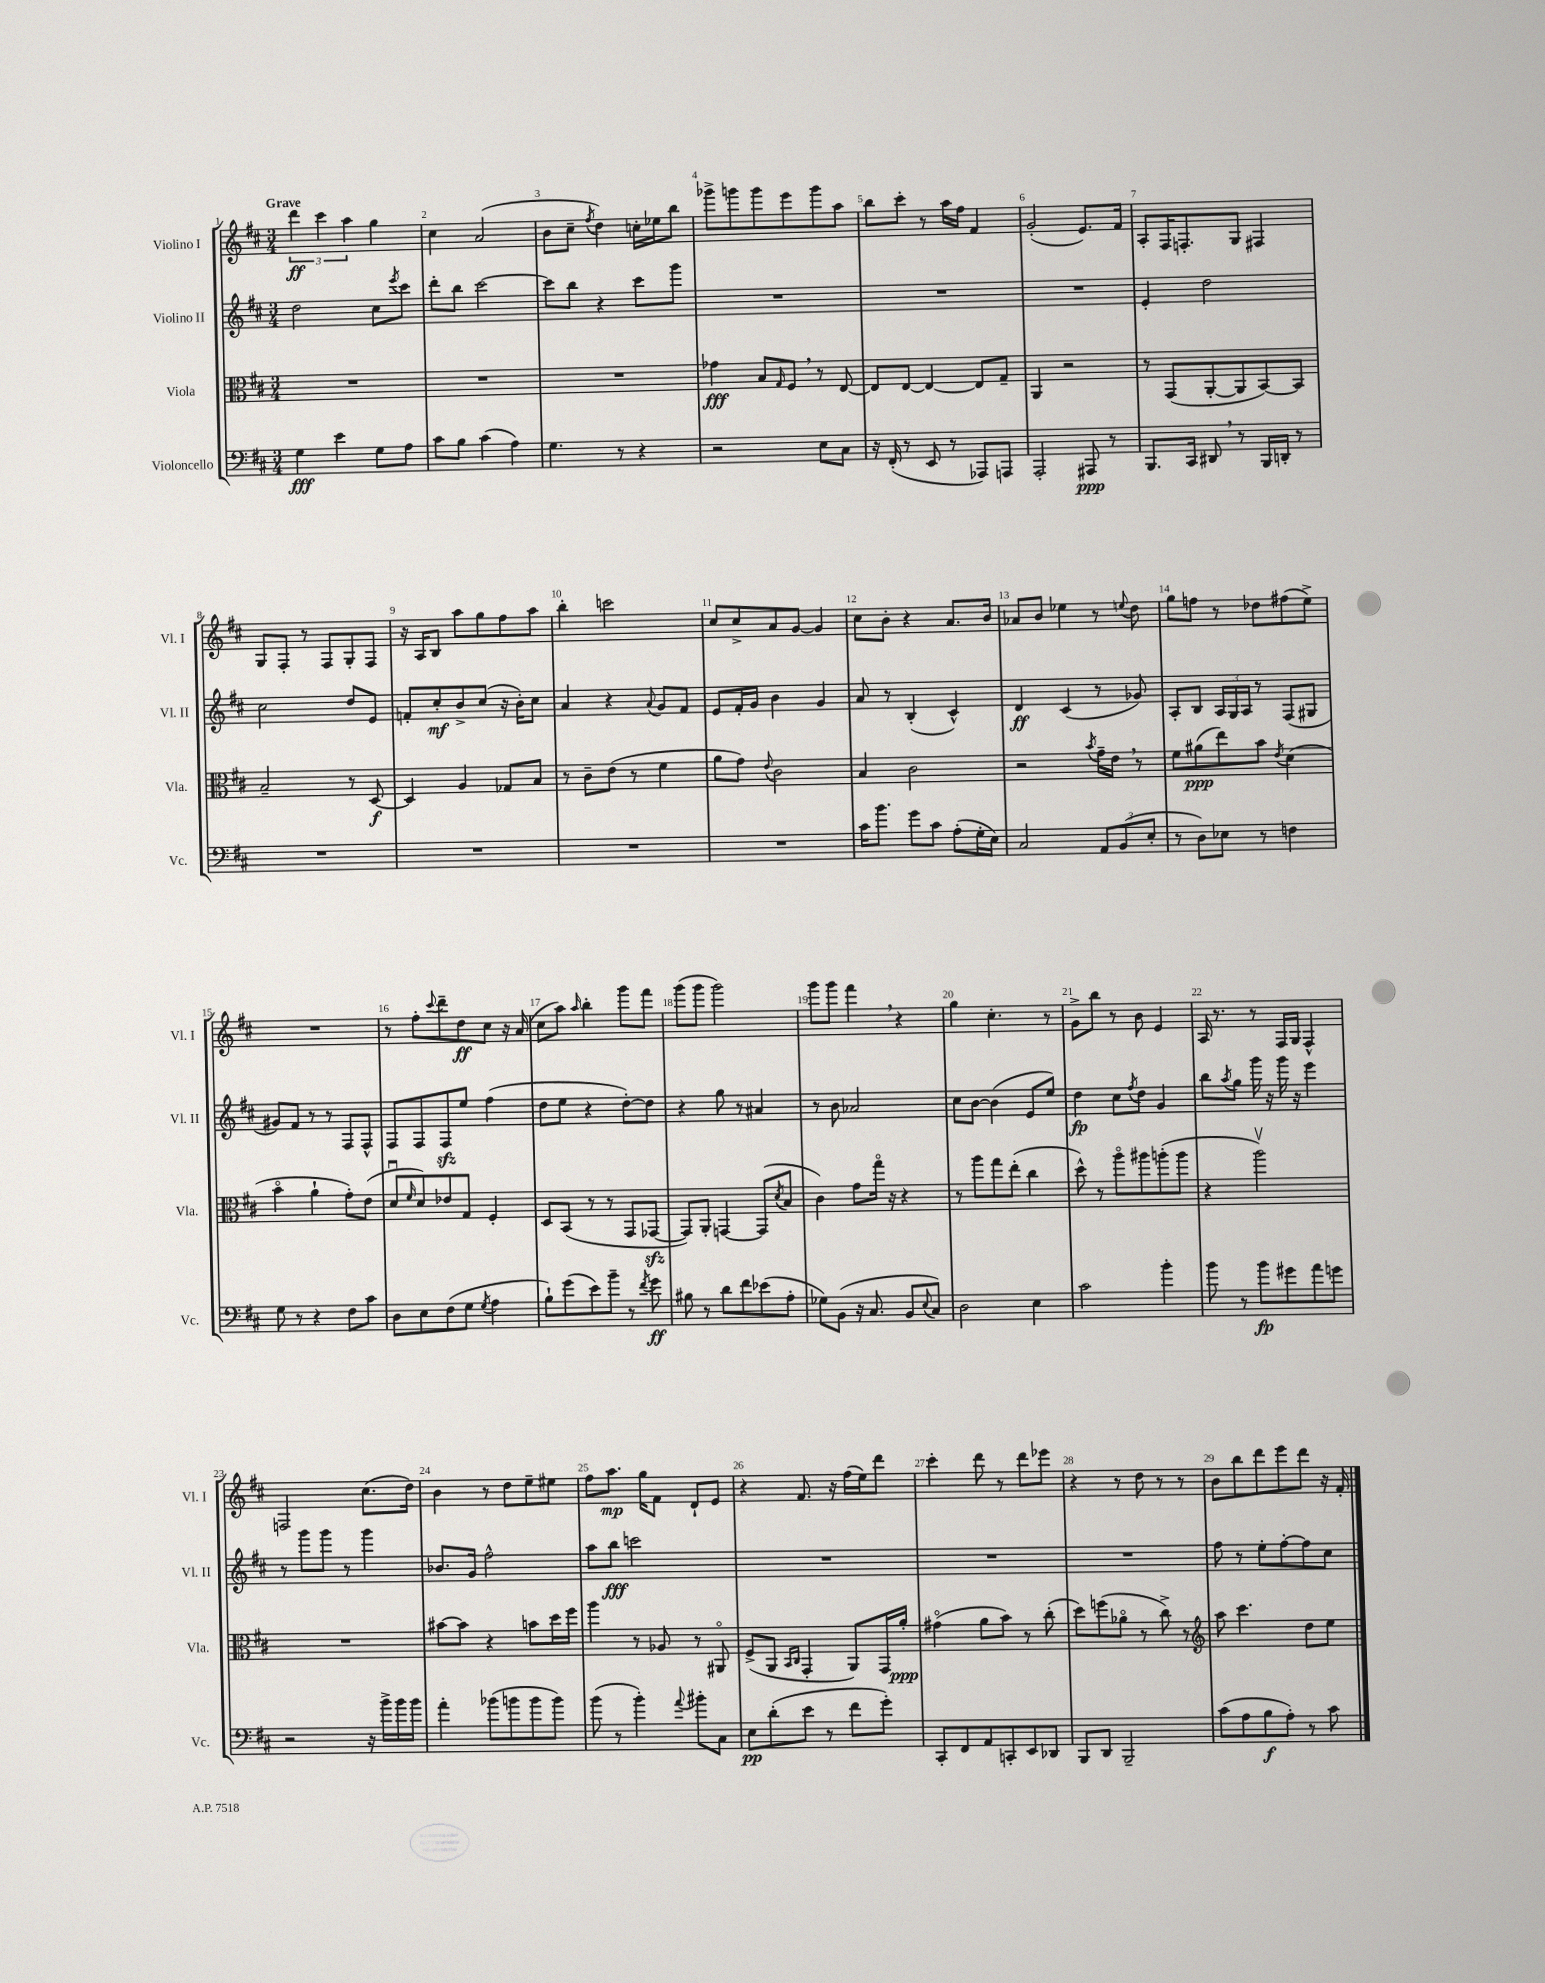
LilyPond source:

<<
\new StaffGroup <<
\new Staff = "s0" \with { instrumentName = "Violino I" shortInstrumentName = "Vl. I" } {
    \clef treble \key d \major \numericTimeSignature \time 3/4 \tempo "Grave"
    \tuplet 3/2 { d'''4\ff cis'''4 a''4 } g''4 |
    cis''4 a'2( |
    b'8 cis''8-- \acciaccatura { fis''8 } d''4) c''16-. ees''16 b''8 |
    ges'''8-> g'''8 g'''8 e'''8 g'''8 a''8 |
    b''8 cis'''8-. r8 a''16 fis''16 fis'4 |
    g'2-.( e'8.) fis'16 |
    a8-. fis16 f8.-. g8 fis4 |
    g8 fis8-. r8 fis8 g8-. fis8 |
    r16 a16 b8 a''8 g''8 fis''8 a''8 |
    b''4-. c'''2 |
    cis''8 cis''8-> a'8 g'8~ g'4 |
    cis''8 b'8-. r4 a'8. b'16 |
    aes'8 b'8 ees''4 r8 \appoggiatura { e''8 } d''8 |
    g''8 f''8 r8 des''8 fis''8( e''8->) |
    R2. |
    r8 fis''8-. \appoggiatura { cis'''8 } d'''8-- d''8\ff cis''8 r16 a'16( |
    cis''8 a''8) \grace { a''16 } b''4-. g'''8 fis'''8 |
    g'''8( g'''8 g'''2) |
    g'''8 g'''8 fis'''4 \breathe r4 |
    g''4 cis''4.-. r8 |
    g'8-> b''8 r8 b'8 e'4 |
    a16 r8. r8 fis16 g16 fis4-^ |
    f2 cis''8.( d''16) |
    b'4 r8 d''8 e''8-- eis''8 |
    fis''8 a''8.\mp g''16 fis'8 d'8-! e'8 |
    r4 fis'8. r16 fis''16( e''16) d'''8 |
    cis'''4-. d'''8 r8 d'''8 ees'''8 |
    r4 r8 d''8 r8 r8 |
    b'8 b''8 d'''8 e'''8 d'''8 r16 fis'16-. \bar "|." |
}
\new Staff = "s1" \with { instrumentName = "Violino II" shortInstrumentName = "Vl. II" } {
    \clef treble \key d \major \numericTimeSignature \time 3/4
    d''2 cis''8 \acciaccatura { e'''8 } cis'''8 |
    d'''8-. b''8 cis'''2~ |
    cis'''8 b''8 r4 cis'''8 g'''8 |
    R2. |
    R2. |
    R2. |
    e'4-. d''2 |
    cis''2 d''8 e'8 |
    f'8-. cis''8-.\mf b'8-> cis''8( r16 b'16-.) cis''8 |
    a'4 r4 \appoggiatura { a'8 } g'8 fis'8 |
    e'8 fis'16-. g'16 b'4 g'4 |
    a'8 r8 b4-.( cis'4-^) |
    d'4\ff cis'4( r8 ges'8) |
    a8-. b8 \tuplet 3/2 { a16 g16 a16 } r8 fis8( gis8 |
    gis'8) fis'8 r8 r8 fis8 fis8-^ |
    fis8 fis8 fis8\sfz e''8 fis''4( |
    d''8 e''8 r4 d''8~-.) d''8 |
    r4 g''8 r8 ais'4 |
    r8 b'8 aes'2 |
    cis''8 b'8~ b'4( e'8 e''8) |
    d''4\fp cis''8 \acciaccatura { fis''8 } d''8 g'4 |
    b''8 \acciaccatura { a''8 } g''8 g'''16 r16 g'''16 r16 e'''4 |
    r8 g'''8 g'''8 r8 g'''4 |
    bes'8. g'16 fis''2-^ |
    a''8 b''8\fff c'''2 |
    R2. |
    R2. |
    R2. |
    fis''8 r8 e''8-. fis''8~-. fis''8 cis''8 \bar "|." |
}
\new Staff = "s2" \with { instrumentName = "Viola" shortInstrumentName = "Vla." } {
    \clef alto \key d \major \numericTimeSignature \time 3/4
    R2. |
    R2. |
    R2. |
    ges'4\fff b8 \grace { g16 } fis8 \breathe r8 e8~ |
    e8 e8~ e4~ e8 g8-- |
    a,4 r2 |
    r8 g,8( a,8~-. a,8 b,8~) b,8 |
    b2-- r8 d8~\f |
    d4 a4 ges8 b8 |
    r8 cis'8-- e'8( r8 fis'4 |
    a'8 g'8) \appoggiatura { e'8 } cis'2 |
    b4 cis'2 |
    r2 \acciaccatura { b'8 } g'16-- e'16 \breathe r8 |
    fis'8 ais'8\ppp( e''8) b'8 \acciaccatura { e'8 } d'4( |
    b'4\flageolet a'4-! g'8-.) e'8( |
    d'8\downbow \grace { fis'16 } d'8) ees'8 g8 fis4-. |
    d8 b,8( r8 r8 g,8 ges,8~\sfz |
    ges,8) a,8-. g,4~ g,8( \acciaccatura { d'8 } b8 |
    cis'4) g'8 g''16\flageolet r16 r4 |
    r8 a''8 g''8 e''8-.( cis''4 |
    d''8-^) r8 a''8\flageolet ais''8 a''8-.( a''8 |
    r4 a''2\upbow) |
    R2. |
    bis'8~ bis'8 r4 b'8 d''16 fis''16 |
    a''4 r8 aes8 r8 ais,8\flageolet |
    fis8->( a,8 \grace { b,16 cis16 } g,4-. a,8) g,16 a'16-.\ppp |
    gis'4\flageolet( a'8 b'8) r8 cis''8-.( |
    d''8) f''8( aes'8\flageolet r8 cis''8->) r8 |
    \clef treble a''8 cis'''4. d''8 e''8 \bar "|." |
}
\new Staff = "s3" \with { instrumentName = "Violoncello" shortInstrumentName = "Vc." } {
    \clef bass \key d \major \numericTimeSignature \time 3/4
    g4\fff e'4 g8 a8 |
    cis'8 b8 cis'4( a4) |
    g4. r8 r4 |
    r2 e8 cis8 |
    r16 fis,16-.( r8 e,8 r8 aes,,8) a,,8 |
    a,,2-. ais,,8\ppp r8 |
    b,,8. cis,16 dis,8 \breathe r8 b,,16 d,16-. r8 |
    R2. |
    R2. |
    R2. |
    R2. |
    cis'16 b'8. g'8 cis'8 a8-.( g16-. e16) |
    cis2 \tuplet 3/2 { a,8 b,8( e8-. } |
    r8 d8) ees8 r8 f4 |
    g8 r8 r4 fis8 cis'8 |
    d8 e8 fis8( g8 \acciaccatura { g8 } a4 |
    b8-!) g'8( e'8) b'8-- r8 \acciaccatura { fis'8 } g'8\ff |
    bis8 r8 d'8 fis'8 ees'8( a8-. |
    ges8) b,8( r16 cis8. b,8 \appoggiatura { e8 } cis8) |
    d2 e4 |
    cis'2 b'4-. |
    b'8 r8 b'8\fp gis'8 a'8 g'8 |
    r2 r16 b'16-> b'16 b'16 |
    a'4-. bes'8( b'8 b'8 b'8) |
    b'8( r8 b'4-.) \appoggiatura { a'8 } bis'8-. cis8 |
    e8\pp d'8-.( e'8 r8 fis'8 g'8-.) |
    cis,8-. fis,8 a,8 c,8-. e,8 des,8 |
    b,,8 d,8 b,,2-- |
    cis'8( a8 b8\f a8-.) r8 cis'8 \bar "|." |
}
>>
>>
\layout { \context { \Score \override BarNumber.break-visibility = ##(#f #t #t) barNumberVisibility = #all-bar-numbers-visible } }
